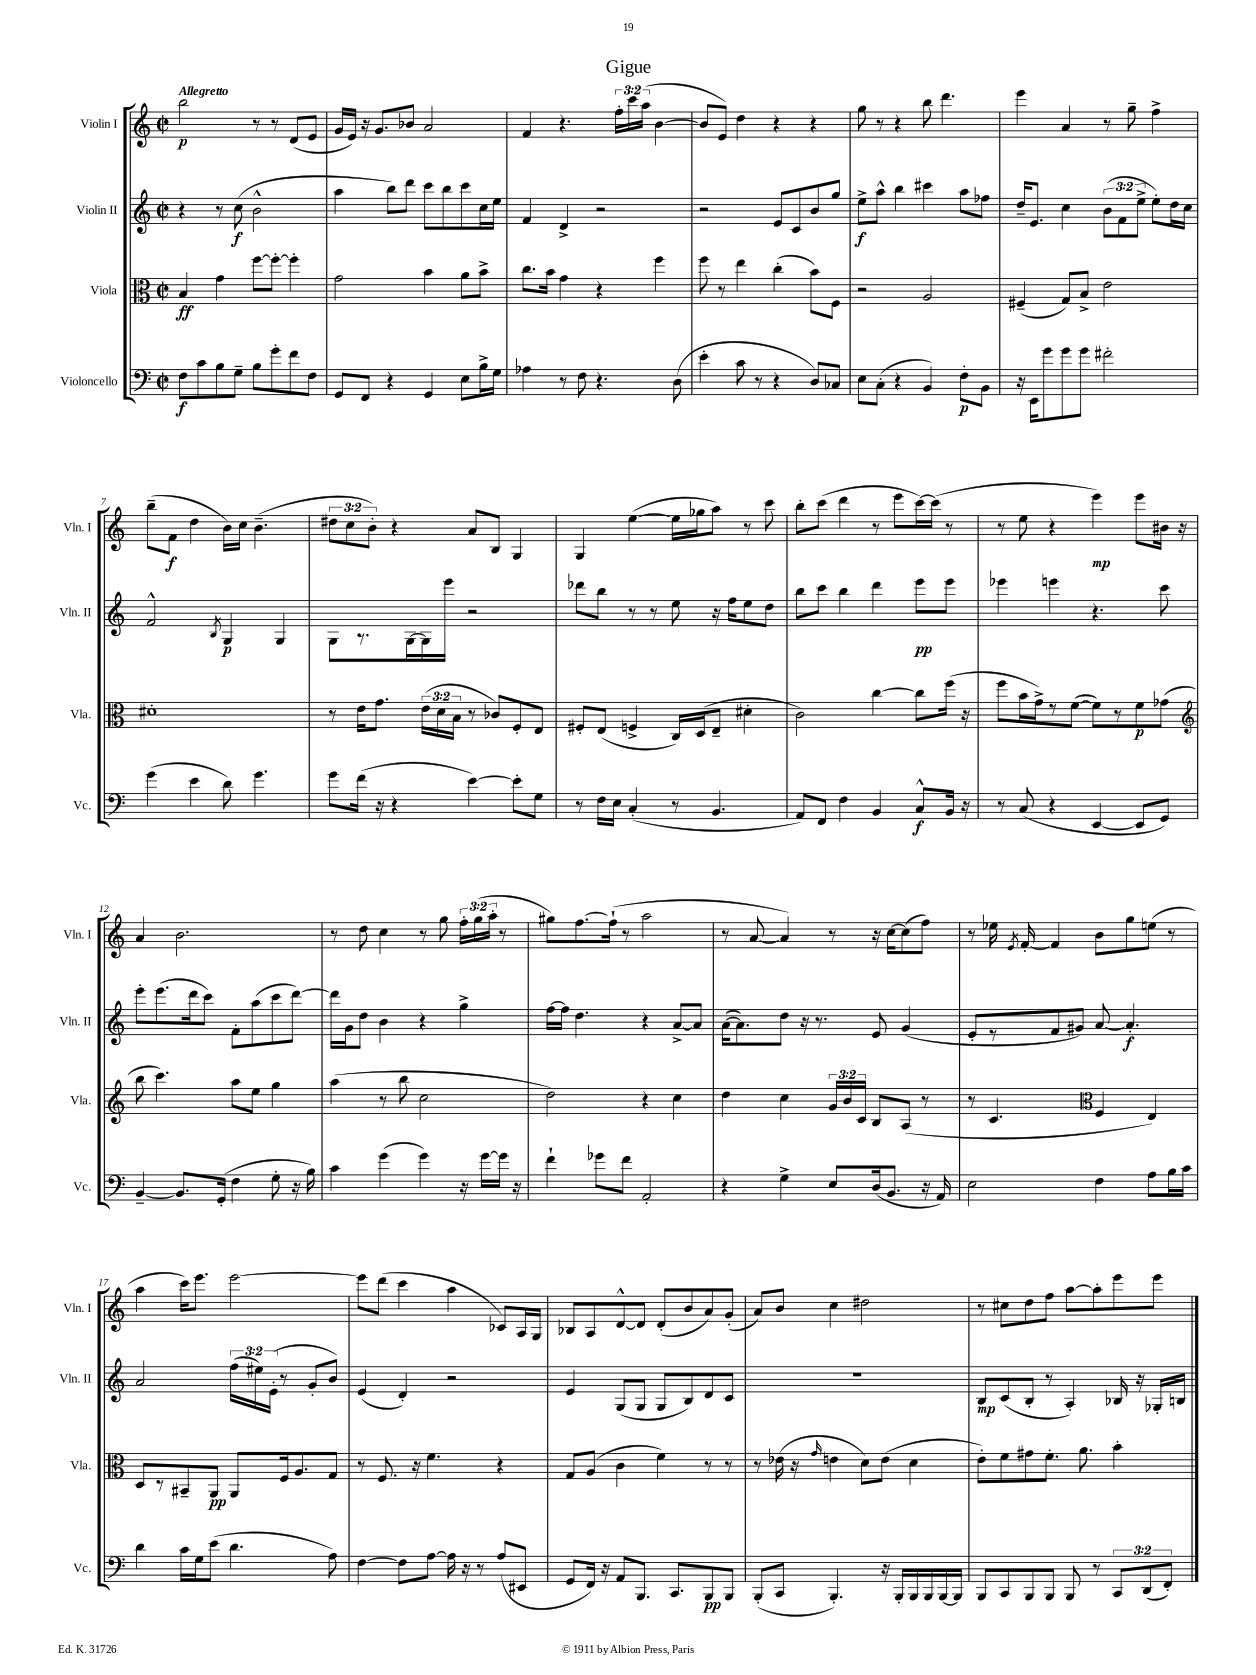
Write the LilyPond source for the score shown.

\header { title = "Gigue" }
<<
\new StaffGroup <<
\new Staff = "s0" \with { instrumentName = "Violin I" shortInstrumentName = "Vln. I" } {
    \clef treble \key c \major \defaultTimeSignature \time 2/2 \override Staff.TupletNumber.text = #tuplet-number::calc-fraction-text \tempo "Allegretto"
    \autoBeamOff b''2\p r8 r8 d'8[( e'8] |
    g'16[ e'16]) r16 g'8.[ bes'8] a'2 |
    f'4 r4. \tuplet 3/2 { f''16[-. c'''16 a''16]( } b'4~ |
    b'8[ e'8]) d''4 r4 r4 |
    g''8 r8 r4 b''8 d'''4. |
    e'''4 a'4 r8 g''8-- f''4-> |
    b''8[--( f'8]\f d''4 b'16[) c''16] b'4.--( |
    \tuplet 3/2 { dis''8[ c''8 b'8]-.) } r4 a'8[ b8] g4 |
    g4 e''4~( e''16[ ges''16 a''8]) r8 c'''8 |
    b''8[-. c'''8]( d'''4 r8 e'''8[ c'''16~) c'''16]( r8 |
    r8 e''8 r4 e'''4\mp) e'''8[ bis'16] r16 |
    a'4 b'2. |
    r8 d''8 c''4 r8 g''8 \tuplet 3/2 { f''16[-. g''16( a''16]-. } r8 |
    gis''8[) f''8.~ f''16]-!( r8 a''2 |
    r8 a'8~ a'4) r8 r16 c''16[~ c''8( f''8]) |
    r8 ees''16 \acciaccatura { e'8 } f'16~-. f'4 b'8[ g''8 e''8]( r8 |
    a''4 c'''16[) e'''8.] e'''2~ |
    e'''8[ d'''8]( c'''4 a''4 ces'8[) a16 g16] |
    bes8[ a8 d'8~-^ d'8] d'8[-.( b'8 a'8) g'8]-.( |
    a'8[) b'8] c''4 dis''2 |
    r8 cis''8[ d''8 f''8] a''8[~ a''8-. e'''8 e'''8] \bar "|." |
}
\new Staff = "s1" \with { instrumentName = "Violin II" shortInstrumentName = "Vln. II" } {
    \clef treble \key c \major \defaultTimeSignature \time 2/2 \override Staff.TupletNumber.text = #tuplet-number::calc-fraction-text
    \autoBeamOff r4 r8 c''8\f( b'2-^ |
    a''4 b''8[) d'''8] c'''8[ b''8 c'''8 c''16 e''16] |
    f'4 d'4-> r2 |
    r2 e'8[ c'8 b'8 g''8] |
    e''8[->\f a''8]-^ b''4 cis'''4 a''8[ fes''8] |
    d''16[-- e'8.] c''4 \tuplet 3/2 { b'8[( f'8 e''8]-> } e''8[-.) d''16 c''16] |
    f'2-^ \acciaccatura { b8 } g4\p g4 |
    g8[ r8. g16~ g16 e'''16] r2 |
    des'''8[ b''8] r8 r8 e''8 r16 f''16[ e''8 d''8] |
    b''8[ c'''8] b''4 d'''4 e'''8[\pp e'''8] |
    ees'''4 e'''4 r4. c'''8 |
    e'''8[-. e'''8.( d'''16 c'''8]) f'8[-. a''8( c'''8 d'''8]~) |
    d'''16[ g'16 d''8] b'4 r4 g''4-> |
    f''16[~ f''16] d''4. r4 a'8[~-> a'8] |
    a'16[~( a'8.) d''8] r16 r8. e'8 g'4( |
    e'8[-. r8 f'8 gis'8]) a'8~ a'4.-.\f |
    a'2 \tuplet 3/2 { f''16[( eis''16) e'16]-.( } r8 g'8[-. b'8]) |
    e'4( d'4-.) r2 |
    e'4 g8[( g8] g8[ b8) d'8 c'8] |
    R1 |
    b8[\mp c'8( b8]-. r8 a4-.) bes16 r16 ges16[-. b16] \bar "|." |
}
\new Staff = "s2" \with { instrumentName = "Viola" shortInstrumentName = "Vla." } {
    \clef alto \key c \major \defaultTimeSignature \time 2/2 \override Staff.TupletNumber.text = #tuplet-number::calc-fraction-text
    \autoBeamOff b4\ff g'4 f''8[~ f''8]~-. f''4-. |
    g'2 b'4 a'8[ b'8]-> |
    c''8.[ b'16] g'4 r4 f''4 |
    f''8 r8 e''4 c''4-.( b'8[) f8] |
    r2 a2 |
    fis4--( g8[) b8]-> e'2 |
    dis'1-. |
    r8 e'16[ g'8.] \tuplet 3/2 { e'16[( d'16 b16] } r8 ces'8[) f8-. e8] |
    fis8[-. e8]( f4-> c16[) d16( e8]-- dis'4-. |
    c'2) c''4~ c''8[ f''16]( r16 |
    f''8[ b'16 g'16->) r8 f'8]~( f'8[) r8 f'8\p ges'8]( |
    \clef treble b''8 c'''4.) a''8[ e''8] g''4 |
    a''4( r8 b''8 c''2 |
    d''2) r4 c''4 |
    d''4 c''4 \tuplet 3/2 { g'16[ b'16 c'16] } b8[ a8]( r8 |
    r8 c'4. \clef alto f4 e4) |
    d8[ r8 bis,8-- a,8]\pp a,8[ f16 a8. g8] |
    r8 f8. r16 f'4. r4 |
    g8[ a8]( c'4 f'4) r8 r8 |
    r8 ees'16( r16 \grace { g'16 } e'4 d'8[) e'8]( d'4 |
    e'8[-.) f'8 gis'8 f'8.]-. a'8. b'4-. \bar "|." |
}
\new Staff = "s3" \with { instrumentName = "Violoncello" shortInstrumentName = "Vc." } {
    \clef bass \key c \major \defaultTimeSignature \time 2/2 \override Staff.TupletNumber.text = #tuplet-number::calc-fraction-text
    \autoBeamOff f8[\f c'8 b8 g8]-- b8[ g'8-. f'8 f8] |
    g,8[ f,8] r4 g,4 e8[ b16-> g16] |
    aes4 r8 f8 r4. d8( |
    e'4-. c'8 r8 r4 d8[) ces8] |
    e8[ c8]-.( r4 b,4) f8[-.\p b,8] |
    r16 e,16[ g'8 g'8 g'8] fis'2-. |
    g'4( e'4 d'8) g'4. |
    g'8[ f'16]( r16 r4 e'4~) e'8[-. g8] |
    r8 f16[ e16] c4-.( r8 b,4. |
    a,8[) f,8] f4 b,4 c8[-^\f b,16] r16 |
    r8 c8( r4 e,4~ e,8[ g,8]) |
    b,4~-- b,8.[ g,16]-.( f4 g8-. r16 b16) |
    c'4 g'4( g'4) r16 g'16[~ g'16] r16 |
    f'4-! ges'8[ f'8] a,2-. |
    r4 g4-> e8[ d16( b,8.] r16 a,16) |
    e2 f4 a8[ b16 c'16] |
    d'4 c'16[ g16 e'8]( d'4. a8) |
    f4~ f8[ a8]~ a16 r16 r8 a8[( eis,8] |
    g,8[ f,16]) r16 a,8[ b,,8.] c,8.[ b,,8\pp b,,8] |
    b,,8[-.( c,8] b,,4.-.) r16 b,,16[-. b,,16 b,,16 b,,16~ b,,16] |
    b,,8[ c,8 b,,8 b,,8] b,,8 r8 \tuplet 3/2 { c,8[ d,8( f,8]-.) } \bar "|." |
}
>>
>>
